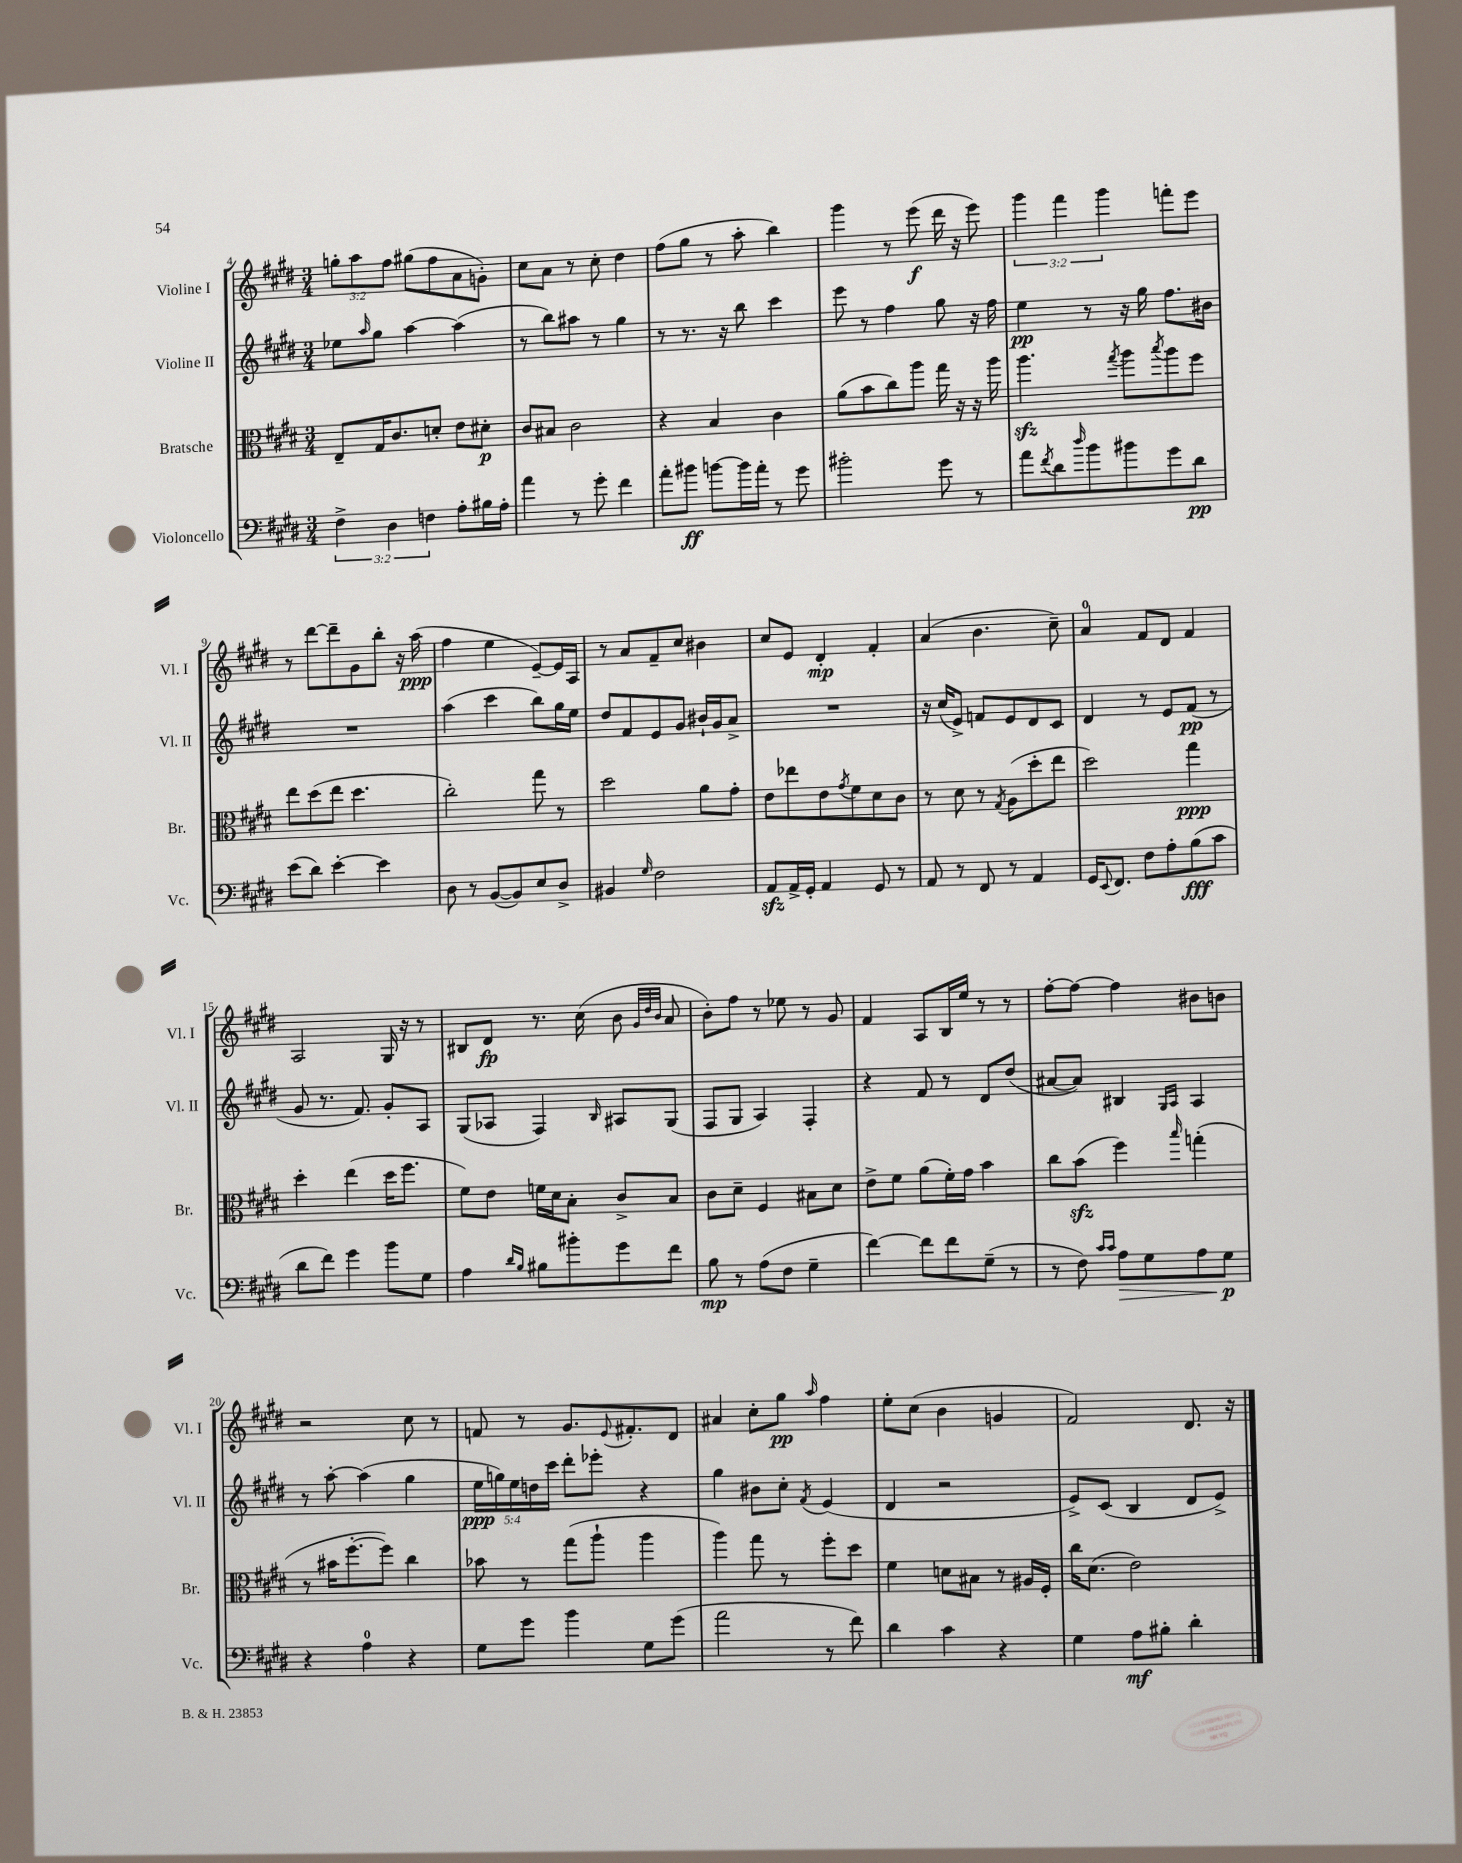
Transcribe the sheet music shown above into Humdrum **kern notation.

**kern	**kern	**kern	**kern
*staff4	*staff3	*staff2	*staff1
*clefF4	*clefC3	*clefG2	*clefG2
*k[f#c#g#d#]	*k[f#c#g#d#]	*k[f#c#g#d#]	*k[f#c#g#d#]
*M3/4	*M3/4	*M3/4	*M3/4
6F#^	8E~	8ee-	12gg'
.	.	.	12aa
.	.	16qqaa	.
.	16G#	8gg#	.
6D#	.	.	12ff#
.	8.c#	.	.
.	.	[4aa	(8gg#
6F	.	.	.
.	8d'	.	8ff#
8A'	8e	(4aa]	8a
16B#	8d#'	.	8g')
16A'	.	.	.
=	=	=	=
4a	8c#	8r	8cc#
.	8B#	8bb)	8a
8r	2c#	8aa#	8r
8g#'	.	8r	8cc#'
4f#	.	4gg#	4dd#
=	=	=	=
8a'	4r	8r	(8ff#
8b#	.	8.r	8gg#
[8b	4B	.	8r
.	.	16r	.
16b]	.	8bb	8aa'
16a'	.	.	.
8r	4c#	4ccc#	4bb)
8g#	.	.	.
=	=	=	=
2b#'	(8a	8eee	4ggg#
.	8b	8r	.
.	8cc#)	4ff#	8r
.	8aa	.	(8eee
8g#	16gg#	8gg#	16ddd#
.	16r	.	16r
8r	16r	16r	8eee)
.	16aa	16ff#	.
=	=	=	=
8a	4.aa	4ee	6ggg#
8qf#	.	.	.
8d#	.	.	.
.	.	.	6fff#
16qqdd#	.	.	.
8b	.	8r	.
.	.	.	6ggg#
.	8qgg#	.	.
8b#	8aa	16r	.
.	.	16gg#	.
.	8qbb	.	.
8g#	8aa	8.ff#	8fff'
8d#	8ff#	.	8eee
.	.	16b#	.
=	=	=	=
(8e	8ee	2.r	8r
8d#)	(8dd#	.	[8ddd#
[4e'	8ee	.	8ddd#~]
.	4.dd#	.	8g#
4e]	.	.	8bb'
.	.	.	16r
.	.	.	(16aa
=	=	=	=
8D#	2cc#')	(4aa	4ff#
8r	.	.	.
([8BB	.	4ccc#	4ee
8BB])	.	.	.
8E	8gg#	8bb)	[8e~)
8D#^	8r	16gg#	16e]
.	.	16ee	16A
=	=	=	=
4BB#	2dd#	8dd#	8r
.	.	8f#	8a
16qqG#	.	.	.
2F#	.	8e	8f#~
.	.	8g#	8cc#
.	8a	16b#`	4b#
.	.	16g#	.
.	8g#'	8a^	.
=	=	=	=
8AA	8e	2.r	8cc#
16AA^	8ee-	.	8e
16GG#'	.	.	.
4AA	8e	.	4d#'
.	8qg#	.	.
.	8f#	.	.
8GG#	8d#	.	4f#'
8r	8c#	.	.
=	=	=	=
8AA	8r	16r	(4a
.	.	(16cc#	.
8r	8d#	8e^)	.
8FF#	8r	8f	4.b
.	8qG#	.	.
8r	(8A	8e	.
4AA	8dd#'	8d#	.
.	8ee	8c#	8cc#~)
=	=	=	=
16GG#	2dd#)	4d#	4a
8qqEE	.	.	.
8.FF#	.	.	.
8F#	.	8r	8f#
8A'	.	8e	8d#
(8B	4gg#	(8f#	4f#
8c#	.	8r	.
=	=	=	=
8d#	4dd#'	8g#	2A
8f#)	.	8.r	.
4g#	(4ee	.	.
.	.	8.f#)	.
8b	16dd#	8g#'	16G#
.	8.ff#	.	16r
8G#	.	8A	8r
=	=	=	=
4A	8f#)	(8G#	8B#
.	8e	8A-	8d#
16qqd#	.	.	.
16qqB	.	.	.
8B#	16f	4F#)	8.r
.	16d#	.	.
8b#'	8B'	.	.
.	.	.	(16cc#
.	.	16qqB	.
8g#	8c#^	8A#	8b
.	.	.	32qqg#
.	.	.	32qqdd#
.	.	.	32qqb
8f#	8B	(8G#	8a
=	=	=	=
8B	8c#	8F#	8b')
8r	8d#~	8G#	8ff#
(8A	4F#	4A)	8r
8F#	.	.	8ee-
4G#~	8B#	4F#'	8r
.	8d#	.	8g#
=	=	=	=
[4f#)	8e^	4r	4f#
.	8f#	.	.
8f#]	(8a	8f#	8A
8f#	16f#')	8r	16B
.	16g#	.	16ee
(8G#~	4b	8d#	8r
8r	.	(8dd#	8r
=	=	=	=
8r	8cc#	[8a#	[8ff#'
8F#)	(8b	8a#])	8ff#_
16qqc#	.	.	.
16qqc#	.	.	.
8A	4ff#)	4B#	4ff#]
8G#	.	.	.
.	.	16qqG#	.
.	16qqbb	16qqA	.
8A	(4gg'	4A	8b#
8G#	.	.	8b
=	=	=	=
4r	8r	8r	2r
.	16b#	[8aa'	.
.	[8.ff#'	.	.
4A	.	(4aa]	.
.	8ff#])	.	.
4r	4cc#	4gg#	8cc#
.	.	.	8r
=	=	=	=
8G#	8b-	20ee	8f
.	.	20gg)	.
.	.	20ee	.
8g#	8r	.	8r
.	.	20dd	.
.	.	20ccc#	.
4b	(8gg#	8ddd#'	8.g#
.	8aa`	8eee-'	.
.	.	.	8qqe
.	.	.	8.f#'
8G#	4aa	4r	.
(8g#	.	.	8d#
=	=	=	=
2a	4aa)	4gg#	4a#
.	8gg#	8b#	8cc#'
.	8r	8cc#'	8gg#
.	.	8qf#	16qqaa
8r	8ff#'	(4e	4ff#
8f#)	8dd#	.	.
=	=	=	=
4d#	4f#	4d#	8ee'
.	.	.	(8cc#
4c#	8d	2r	4b
.	8B#	.	.
4r	8r	.	4g
.	16A#	.	.
.	16F#'	.	.
=	=	=	=
4G#	16cc#	8e^)	2f#)
.	(8.d#	.	.
.	.	(8c#	.
8A	2e)	4B	.
8B#'	.	.	.
4d#'	.	8d#	8.d#
.	.	8e^)	.
.	.	.	16r
==	==	==	==
*-	*-	*-	*-
